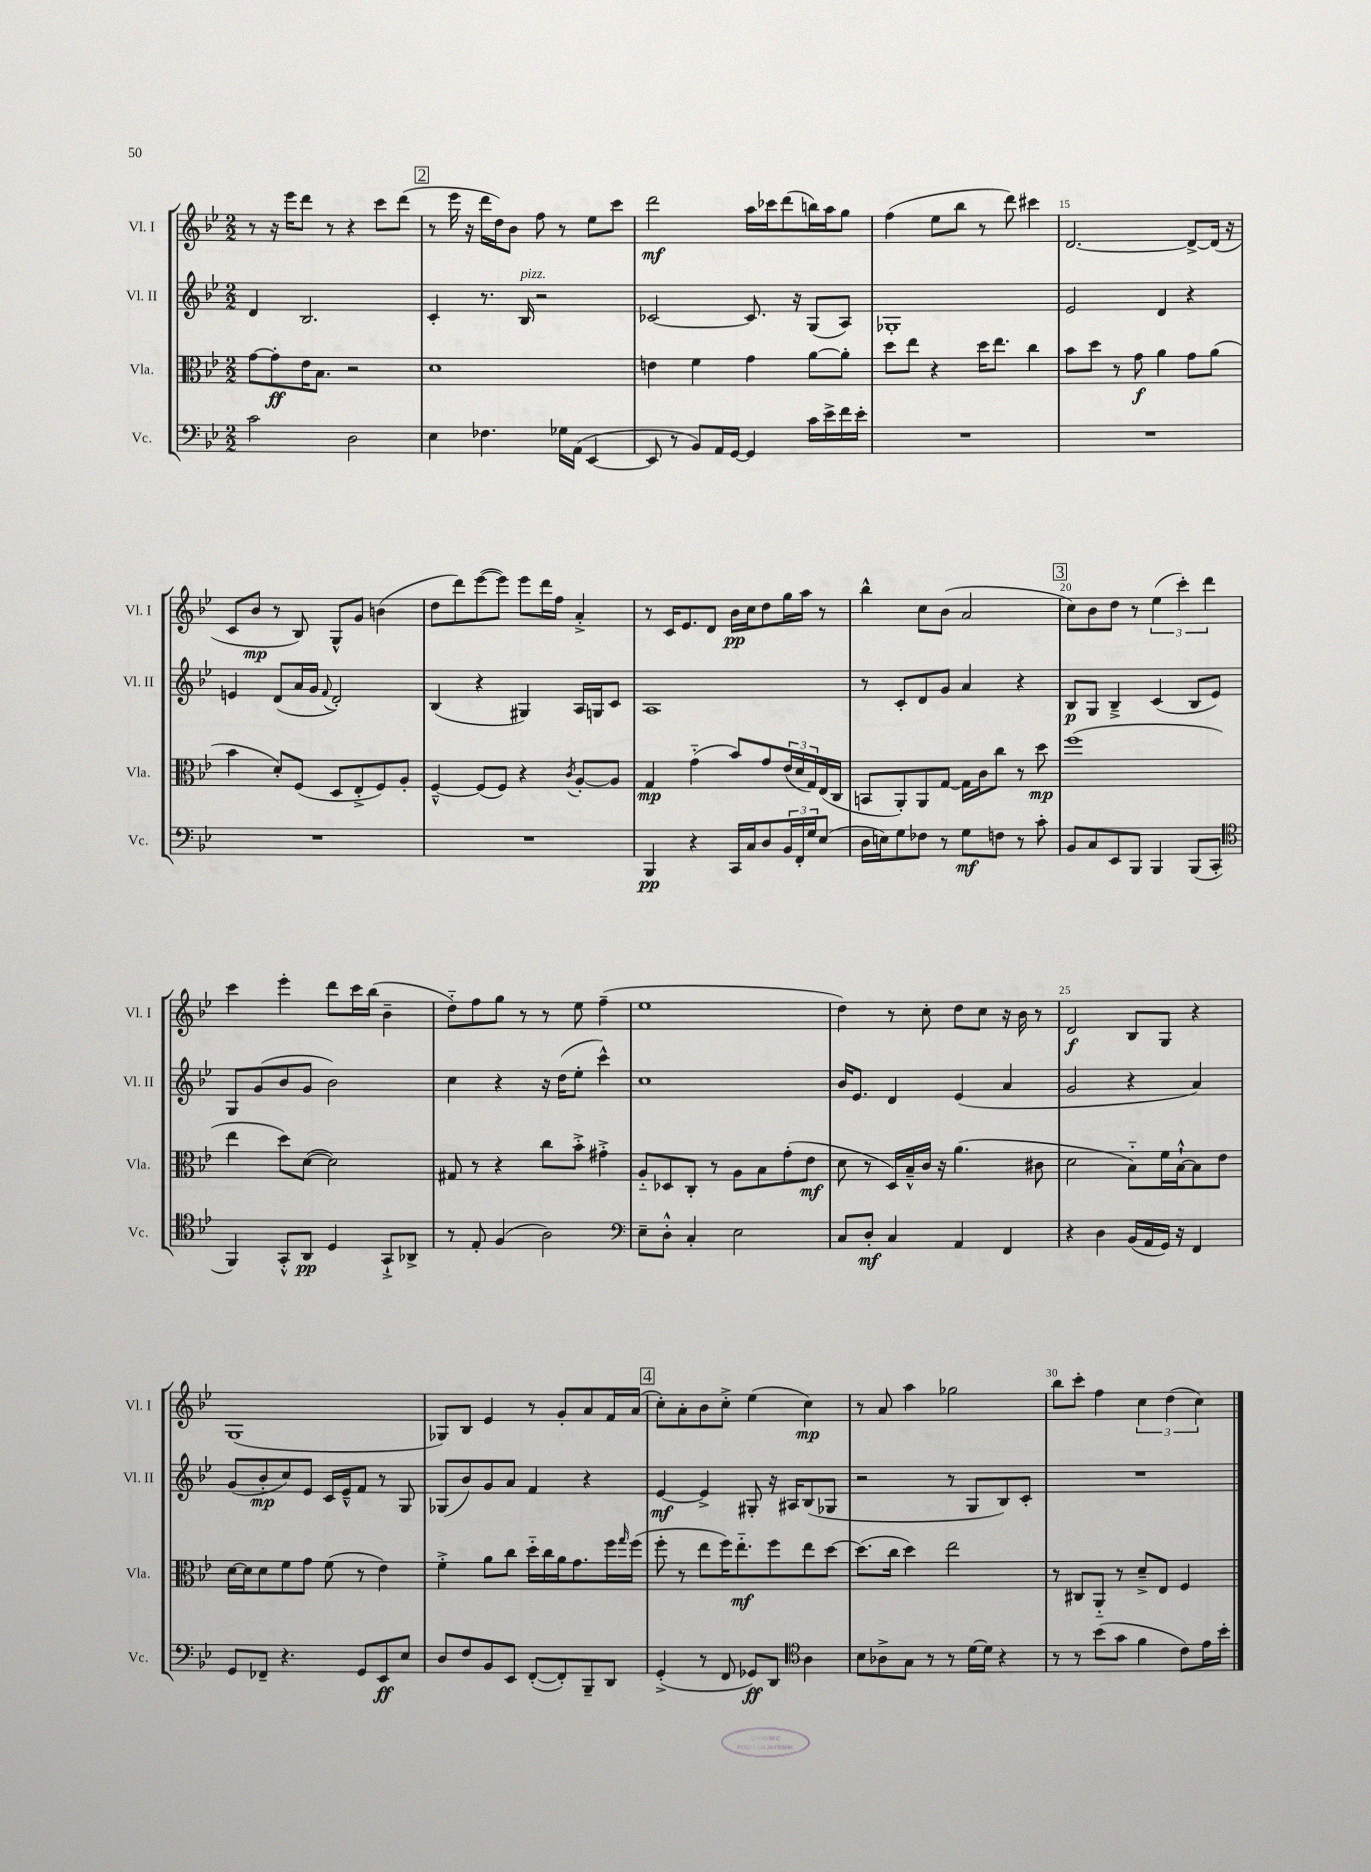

**kern	**kern	**kern	**kern
*staff4	*staff3	*staff2	*staff1
*clefF4	*clefC3	*clefG2	*clefG2
*k[b-e-]	*k[b-e-]	*k[b-e-]	*k[b-e-]
*M2/2	*M2/2	*M2/2	*M2/2
2c	[8g	4d	8r
.	8g']	.	16r
.	.	.	16eee-
.	16e-	2.B-	8ddd
.	8.B-	.	.
.	.	.	8r
2D	2r	.	4r
.	.	.	8ccc
.	.	.	(8ddd
=	=	=	=
4E-	1d	4c'	8r
.	.	.	16eee-
.	.	.	16r
4.F-	.	8.r	16ddd
.	.	.	16dd)
.	.	.	8b-
.	.	16B-	.
.	.	2r	8ff
16G-	.	.	8r
(16AA	.	.	.
[4EE-	.	.	8ee-
.	.	.	8ccc
=	=	=	=
8EE-]	4e	[2c-	2ddd
8r	.	.	.
8BB-)	4f	.	.
16AA	.	.	.
[16GG	.	.	.
4GG]	4g	8.c-]	16aa
.	.	.	16ccc-
.	.	.	(8ddd
.	.	16r	.
16c	[8a	(8G	16bb)
16e-^	.	.	16aa
16f	8a']	8A)	8gg
16e-'	.	.	.
=	=	=	=
1r	8dd	1G-'	(4ff
.	8ee-	.	.
.	4r	.	8ee-
.	.	.	8bb-
.	16dd	.	8r
.	8.ee-	.	.
.	.	.	8ddd)
.	4cc	.	4ccc#
=	=	=	=
1r	8b-	2e-	[2.d
.	8dd	.	.
.	8r	.	.
.	8g	.	.
.	4a	4d	.
.	8g	4r	8d^_
.	(8a	.	(16d]
.	.	.	16r
=	=	=	=
1r	4b-	4e	8c
.	.	.	8b-
.	8d')	(8d	8r
.	(8F	16a	8B-)
.	.	16g	.
.	.	8qqf	.
.	8D	2d')	8G^^
.	8E-'^	.	8g
.	8F)	.	(4b
.	8A'	.	.
=	=	=	=
1r	[4F~^^	(4B-	8dd
.	.	.	8ddd)
.	(8F]	4r	([8eee-
.	8F)	.	8eee-])
.	4r	4G#)	8eee-
.	.	.	16ddd
.	.	.	16ff
.	8qc	.	.
.	[8A'	16A	4a'^
.	.	16G	.
.	8A]	8c	.
=	=	=	=
4BBB-	4G	1A	8r
.	.	.	16c
.	.	.	8.e-
4r	(4g'~	.	.
.	.	.	8d
16CC	8b-)	.	16b-
16C	.	.	16cc
8D	8g	.	8dd
24BB-	(24e-	.	16gg
24FF'	24d	.	.
.	.	.	16aa
24G	24G)	.	.
(8E-	(16E-	.	8r
.	16C	.	.
=	=	=	=
16D	8BB	8r	4bb-^^
16E)	.	.	.
8G	8AA')	8c'	.
8F-	8AA	8d	8cc
8r	[8G	8g	(8b-
8G	16G]	4a	2a
.	16c	.	.
8F	8cc	.	.
8r	8r	4r	.
8c'	8dd	.	.
=	=	=	=
8BB-	(1ff	8B-	8cc)
8C	.	8G	8b-
8EE-	.	4B-~^	8dd
8BBB-	.	.	8r
4BBB-	.	(4c	(6ee-
.	.	.	6ccc')
(8BBB-	.	8B-	.
.	.	.	6ddd
8CC'	.	8e-)	.
=	=	=	=
*clefC4	*	*	*
4FF)	4ee-	8G	4ccc
.	.	(8g	.
8GG'^^	8dd)	8b-	4eee-'
8AA	([8d	8g	.
4D	2d])	2b-)	8ddd
.	.	.	16ccc
.	.	.	(16bb-
8GG`^	.	.	4b-~
8AA-^	.	.	.
=	=	=	=
8r	8G#	4cc	8dd'~)
8E-'	8r	.	8ff
(4F	4r	4r	8gg
.	.	.	8r
2A)	8cc	16r	8r
.	.	(16dd	.
.	8b-'^	8ee-'	8ee-
.	4g#'^	4ccc^^)	(4ff~
=	=	=	=
*clefF4	*	*	*
8E-~	8A'~	1cc	1ee-
8D'^^	8D-	.	.
4C'	8C'	.	.
.	8r	.	.
2E-	8A	.	.
.	8B-	.	.
.	(8g'	.	.
.	8e-	.	.
=	=	=	=
8C	8d	16b-	4dd)
.	.	8.e-	.
8D'	8r	.	.
4C	16D)	4d	8r
.	16B-~^^	.	.
.	16c	.	8cc'
.	16r	.	.
4AA	(4.a	(4e-	8dd
.	.	.	8cc
4FF	.	4a	16r
.	.	.	16b-
.	8c#	.	8r
=	=	=	=
4r	2d	2g	2d
4D	.	.	.
(16BB-	8B-'~)	4r	8B-
16AA	.	.	.
16GG)	16f	.	8G
16r	[16B-`^^	.	.
4FF	8B-]	4a)	4r
.	8e-	.	.
=	=	=	=
8GG	[16d	(8g	(1G
.	16d]	.	.
8FF-~	8d	8b-'	.
4.r	8f	8cc)	.
.	8g	8e-	.
.	(8f	16c	.
.	.	16e-~^^	.
8GG	8r	8f	.
8EE-	4e-)	8r	.
8E-	.	8G	.
=	=	=	=
8D	4f'^	(8G-	8G-)
8F	.	8b-)	8B-
8BB-	8a	8g	4e-
8EE-	8cc	8a	.
([8FF'	16dd'~	4f	8r
.	16cc	.	.
8FF'])	16a	.	8g'
.	8.g	.	.
8BBB-~	.	4r	8a
8DD	16ff	.	16f
.	16qqgg	.	.
.	(16ff	.	(16a
=	=	=	=
(4GG'^	8ff'	[4e-	8cc')
.	8r	.	8a'
8r	8ee-	4e-^]	8b-
8FF	16ff)	.	8cc'^
.	8.ee-'~	.	.
8GG-)	.	8G#'	(4ee-
8DD	8ff	16r	.
.	.	16A#	.
*clefC4	*	*	*
4A	8ee-	(8B-	4cc)
.	[8dd	8G-	.
=	=	=	=
8B-	(8.dd]	2r	8r
8A-^	.	.	8a
.	16cc	.	.
8G	4dd)	.	4aa
8r	.	.	.
8r	2ee-	8r	2gg-
[16d	.	8G	.
16d]	.	.	.
4r	.	8B-)	.
.	.	8c'	.
=	=	=	=
8r	8r	1r	8bb-
8r	8C#	.	8ccc'
(8b-	8AA'~	.	4ff
8g	8r	.	.
4f	8d~^	.	6cc
.	8E-	.	.
.	.	.	(6dd
8c)	4F	.	.
.	.	.	6cc)
16e-	.	.	.
16b-'	.	.	.
==	==	==	==
*-	*-	*-	*-
